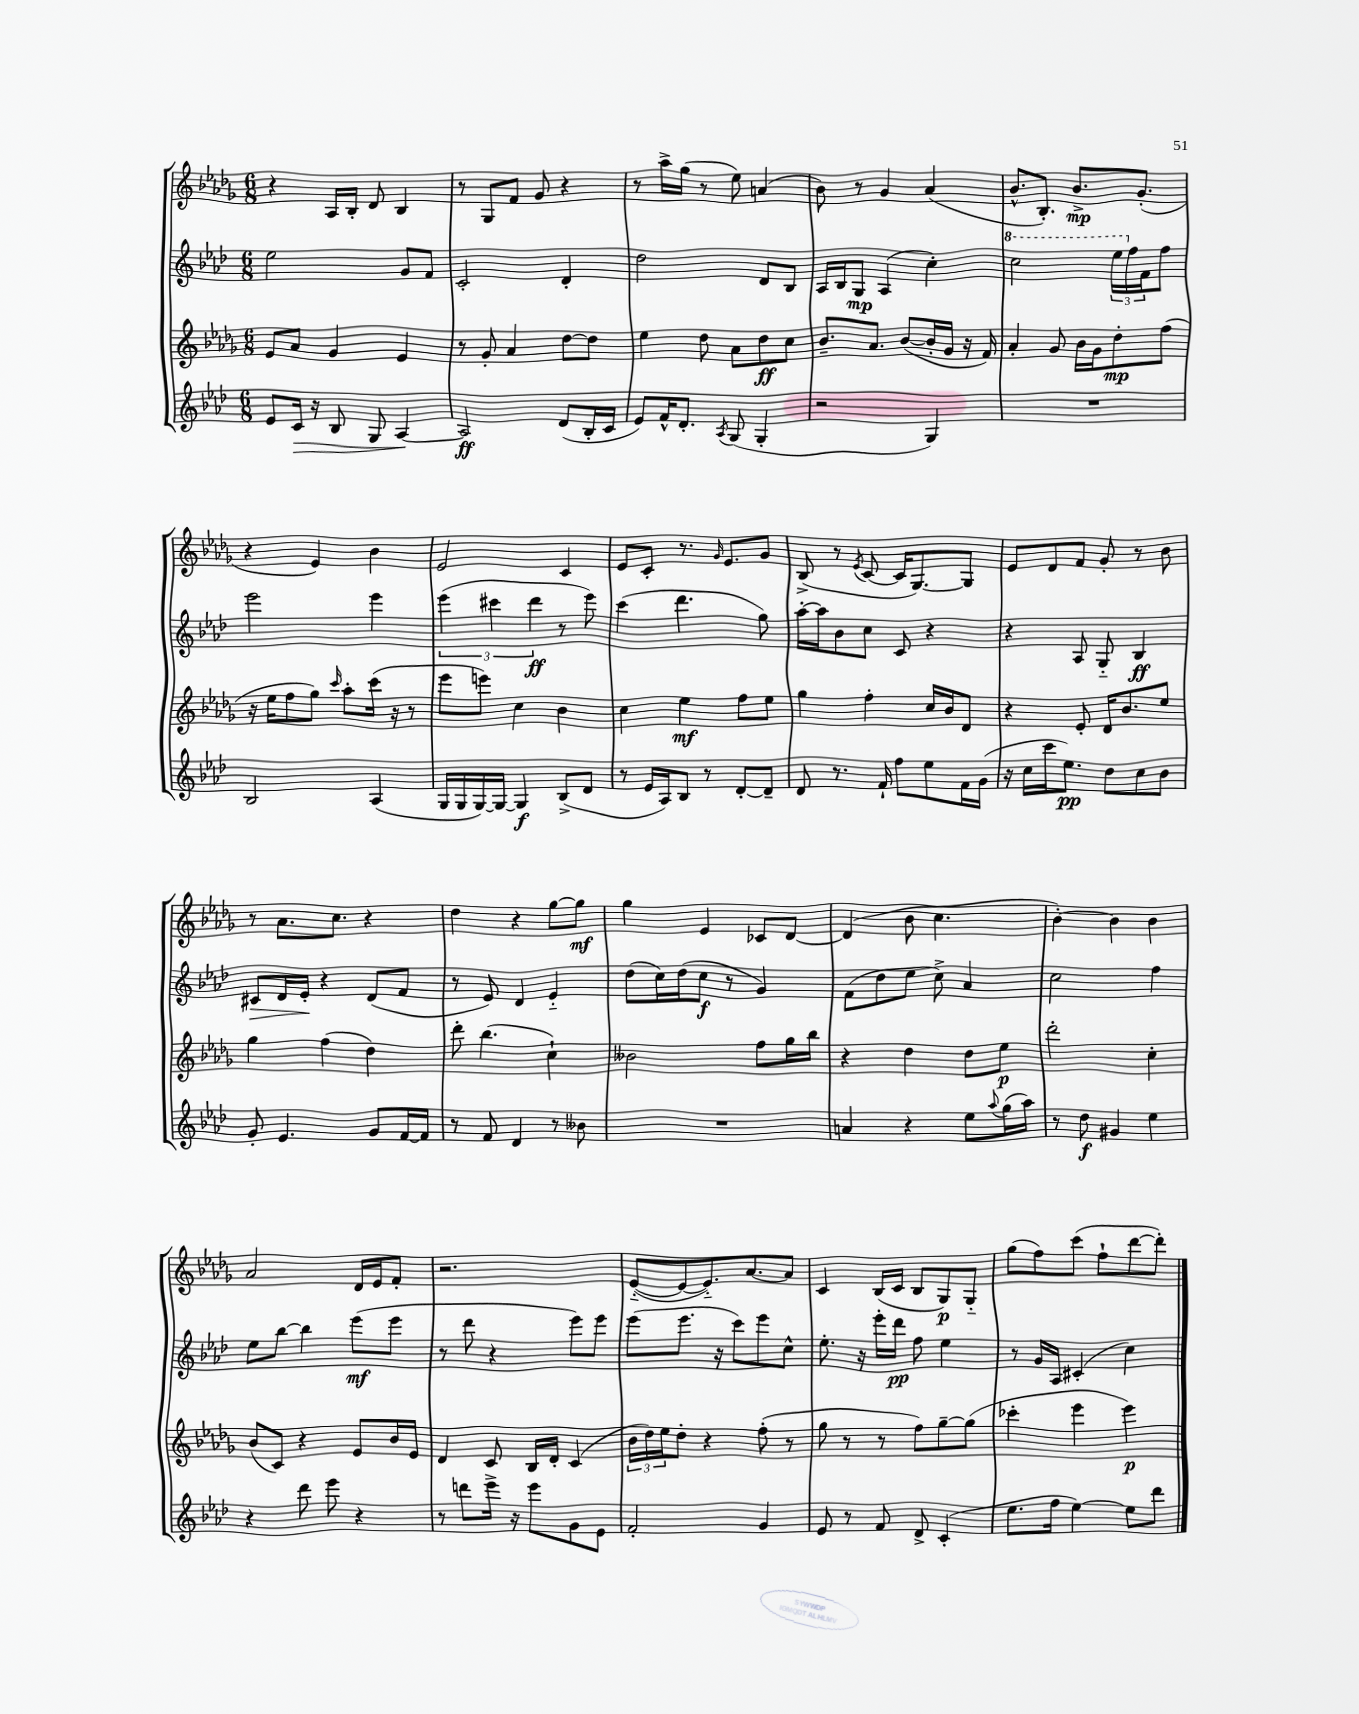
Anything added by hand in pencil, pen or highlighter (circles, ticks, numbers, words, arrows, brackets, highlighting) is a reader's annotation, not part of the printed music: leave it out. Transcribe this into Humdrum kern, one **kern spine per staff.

**kern	**dynam	**kern	**dynam	**kern	**dynam	**kern	**dynam
*part4	*part4	*part3	*part3	*part2	*part2	*part1	*part1
*staff4	*staff4	*staff3	*staff3	*staff2	*staff2	*staff1	*staff1
*clefG2	*	*clefG2	*	*clefG2	*	*clefG2	*
*k[b-e-a-d-]	*	*k[b-e-a-d-g-]	*	*k[b-e-a-d-]	*	*k[b-e-a-d-g-]	*
*M6/8	*	*M6/8	*	*M6/8	*	*M6/8	*
=92	=92	=92	=92	=92	=92	=92	=92
8e-/L	.	8e-/L	.	2ee-\	.	4r	.
!	!LO:HP:b	!	!	!	!	!	!
16c/Jk	>	8a-/J	.	.	.	.	.
16r	.	.	.	.	.	.	.
8B-/	.	4g-/	.	.	.	16A-/LL	.
.	.	.	.	.	.	16B-'/JJ	.
8G/	.	.	.	.	.	8d-/	.
[4A-/	.	4e-/	.	8g/L	.	4B-/	.
.	.	.	.	8f/J	.	.	.
.	]	.	.	.	.	.	.
=93	=93	=93	=93	=93	=93	=93	=93
2A-/]	ff	8r	.	2c'/	.	8r	.
.	.	8g-'/	.	.	.	8G-/L	.
.	.	4a-/	.	.	.	8f/J	.
.	.	.	.	.	.	8g-/	.
(8d-/L	.	[8dd-\L	.	4d-'/	.	4r	.
16B-'/L	.	8dd-\J]	.	.	.	.	.
16c/JJ	.	.	.	.	.	.	.
=94	=94	=94	=94	=94	=94	=94	=94
8e-/L)	.	4ee-\	.	2dd-\	.	8r	.
16f^^/K	.	.	.	.	.	16aa-^\LL	.
8.d-'/J	.	.	.	.	.	(16gg-\JJ	.
.	.	8dd-\	.	.	.	8r	.
8qA-/	.	.	.	.	.	.	.
(8G/	.	8a-\L	.	.	.	8ee-\)	.
4G'/	.	8dd-\	ff	8d-/L	.	(4an/	.
.	.	8cc\J	.	8B-/J	.	.	.
=95	=95	=95	=95	=95	=95	=95	=95
2r	.	8.b-~/L	.	16A-/LL	.	8b-\)	.
.	.	.	.	16B-/J	.	.	.
.	.	.	.	8G/J	mp	8r	.
.	.	8.a-/J	.	.	.	.	.
.	.	.	.	(4A-/	.	4g-/	.
.	.	([8b-/L	.	.	.	.	.
4G/)	.	16b-'/L]	.	4cc'\)	.	(4a-/	.
.	.	16g-/JJ	.	.	.	.	.
.	.	16r	.	.	.	.	.
.	.	16f/)	.	.	.	.	.
=96	=96	=96	=96	=96	=96	=96	=96
*	*	*	*	*8va	*	*	*
2.r	.	4a-'/	.	2ccc\	.	8.b-^^/L	.
.	.	.	.	.	.	8.B-'/J)	.
.	.	8g-/	.	.	.	.	.
.	.	16b-\LL	.	.	.	8.b-^/L	mp
.	.	16g-\J	.	.	.	.	.
.	.	8dd-'\	mp	24eee-\LL	.	.	.
*	*	*	*	*X8va	*	*	*
.	.	.	.	24ff\	.	.	.
.	.	.	.	.	.	(8.g-'/J	.
.	.	.	.	24f\J	.	.	.
.	.	(8ff\J	.	8ff\J	.	.	.
!!LO:LB:g=z
=97	=97	=97	=97	=97	=97	=97	=97
2B-/	.	16r	.	2eee-\	.	4r	.
.	.	16ee-\KL	.	.	.	.	.
.	.	8ff\	.	.	.	.	.
.	.	8gg-\J)	.	.	.	4e-/)	.
.	.	16qqccc/	.	.	.	.	.
.	.	8aa-'\L	.	.	.	.	.
(4A-/	.	(16ccc\Jk	.	4eee-\	.	4b-\	.
.	.	16r	.	.	.	.	.
.	.	8r	.	.	.	.	.
=98	=98	=98	=98	=98	=98	=98	=98
16G/LL	.	8eee-\L	.	(6eee-\	.	2e-/	.
16G/	.	.	.	.	.	.	.
[16G/)	.	8eeen\J)	.	.	.	.	.
.	.	.	.	6ccc#X\	.	.	.
16G/JJ_	.	.	.	.	.	.	.
4G/]	f	4cc\	.	.	.	.	.
.	.	.	.	6ddd-\	ff	.	.
(8B-^/L	.	4b-\	.	8r	.	4c/	.
8d-/J	.	.	.	8eee-\)	.	.	.
=99	=99	=99	=99	=99	=99	=99	=99
8r	.	4cc\	.	(4ccc\	.	8e-/L	.
16e-/LL	.	.	.	.	.	8c'/J	.
16A-/J)	.	.	.	.	.	.	.
8B-/J	.	4ee-\	mf	4.ddd-\	.	8.r	.
8r	.	.	.	.	.	.	.
.	.	.	.	.	.	16qqg-/	.
.	.	.	.	.	.	8.e-/L	.
[8d-'/L	.	8ff\L	.	.	.	.	.
8d-~/J]	.	8ee-\J	.	8gg\)	.	8g-/J	.
=100	=100	=100	=100	=100	=100	=100	=100
8d-/	.	4gg-\	.	[16aa-'\LL	.	(8B-^/	.
.	.	.	.	16aa-\J]	.	.	.
8.r	.	.	.	8b-\	.	8r	.
.	.	.	.	.	.	8qe-/	.
.	.	4ff'\	.	8cc\J	.	[8c/	.
16f`/	.	.	.	.	.	.	.
8ff\L	.	.	.	8c/	.	16c/KL]	.
.	.	.	.	.	.	[8.G-/)	.
8ee-\	.	16cc/LL	.	4r	.	.	.
.	.	16b-/J	.	.	.	.	.
16f\L	.	8d-/J	.	.	.	8G-/J]	.
(16g\JJ	.	.	.	.	.	.	.
=101	=101	=101	=101	=101	=101	=101	=101
16r	.	4r	.	4r	.	8e-/L	.
16cc\LL	.	.	.	.	.	.	.
16ccc\J	.	.	.	.	.	8d-/	.
8.ee-\J)	pp	.	.	.	.	.	.
.	.	8e-'/	.	8A-/	.	8f/J	.
8dd-\L	.	16d-/KL	.	8G/	.	8g-'/	.
.	.	8.b-/	.	.	.	.	.
8cc\	.	.	.	4B-/	ff	8r	.
8b-\J	.	8ee-/J	.	.	.	8b-\	.
!!LO:LB:g=z
=102	=102	=102	=102	=102	=102	=102	=102
!	!	!	!	!	!LO:HP:b	!	!
8g'/	.	4gg-\	.	8c#X/L	>	8r	.
4.e-/	.	.	.	16d-/L	.	8.a-\L	.
.	.	.	.	16e-'/JJ	.	.	.
.	.	(4ff\	.	4r	]	.	.
.	.	.	.	.	.	8.cc\J	.
8g/L	.	4dd-\)	.	(8d-/L	.	4r	.
[16f/L	.	.	.	8f/J	.	.	.
16f/JJ]	.	.	.	.	.	.	.
=103	=103	=103	=103	=103	=103	=103	=103
8r	.	8ddd-'\	.	8r	.	4dd-\	.
8f/	.	(4.bb-\	.	8e-/)	.	.	.
4d-/	.	.	.	4d-/	.	4r	.
8r	.	4cc`\)	.	4e-/	.	[8gg-\L	.
8b--X\	.	.	.	.	.	8gg-\J]	mf
=104	=104	=104	=104	=104	=104	=104	=104
2.r	.	2b--X\	.	(8dd-\L	.	4gg-\	.
.	.	.	.	16cc\L)	.	.	.
.	.	.	.	(16dd-\J	.	.	.
.	.	.	.	8cc\J	f	4e-/	.
.	.	.	.	8r	.	.	.
.	.	8ff\L	.	4g/)	.	8c-X/L	.
.	.	16gg-\L	.	.	.	[8d-/J	.
.	.	16bb-\JJ	.	.	.	.	.
=105	=105	=105	=105	=105	=105	=105	=105
4an/	.	4r	.	(8f\L	.	(4d-/]	.
.	.	.	.	8dd-\	.	.	.
4r	.	4dd-\	.	8ee-\J	.	8b-\	.
.	.	.	.	8cc^\)	.	4.cc\	.
8ee-\L	.	8dd-\L	.	4a-/	.	.	.
8qqaa-/	.	.	.	.	.	.	.
(16gg\L	.	8ee-\J	p	.	.	.	.
16aa-\JJ)	.	.	.	.	.	.	.
=106	=106	=106	=106	=106	=106	=106	=106
8r	.	2ddd-'\	.	2cc\	.	[4b-'\)	.
8dd-\	f	.	.	.	.	.	.
4g#X/	.	.	.	.	.	4b-\]	.
4ee-\	.	4cc'\	.	4ff\	.	4b-\	.
!!LO:LB:g=z
=107	=107	=107	=107	=107	=107	=107	=107
4r	.	(8b-/L	.	8ee-\L	.	2a-/	.
.	.	8c/J)	.	[8bb-\J	.	.	.
8ddd-\	.	4r	.	4bb-\]	.	.	.
8eee-\	.	.	.	.	.	.	.
4r	.	8e-/L	.	(8eee-\L	mf	16d-/LL	.
.	.	.	.	.	.	16e-/J	.
.	.	16b-/L	.	8eee-\J	.	8f'/J	.
.	.	16e-/JJ	.	.	.	.	.
=108	=108	=108	=108	=108	=108	=108	=108
8r	.	4d-/	.	8r	.	2.r	.
8dddn\L	.	.	.	8ddd-\	.	.	.
16eee-^\Jk	.	8c/	.	4r	.	.	.
16r	.	.	.	.	.	.	.
8eee-\L	.	16B-/LL	.	.	.	.	.
.	.	16d-'/JJ	.	.	.	.	.
8g\	.	(4c/	.	8eee-\L)	.	.	.
8e-\J	.	.	.	8eee-\J	.	.	.
=109	=109	=109	=109	=109	=109	=109	=109
2f'/	.	24b-\LL	.	(8eee-\L	.	([8e-/L	.
.	.	24dd-\)	.	.	.	.	.
.	.	24ee-\J	.	.	.	.	.
.	.	8dd-'\J	.	8.eee-\J	.	8e-/_	.
.	.	4r	.	.	.	8.e-/])	.
.	.	.	.	16r	.	.	.
.	.	.	.	8ccc\L)	.	.	.
.	.	.	.	.	.	[8.a-/	.
4g/	.	(8ff'\	.	8eee-\	.	.	.
.	.	8r	.	8cc^^\J	.	8a-/J]	.
=110	=110	=110	=110	=110	=110	=110	=110
8e-/	.	8gg-\	.	8.ee-'\	.	4c/	.
8r	.	8r	.	.	.	.	.
.	.	.	.	16r	.	.	.
8f/	.	8r	.	16eee-'\LL	.	(16B-/LL	.
.	.	.	.	16ddd-\JJ	pp	16c/JJ	.
8d-^/	.	8ff\L)	.	8ff\	.	8B-/L	.
(4c'/	.	[8gg-~\	.	4ee-\	.	8G-/)	p
.	.	(8gg-\J]	.	.	.	8G-/J	.
=111	=111	=111	=111	=111	=111	=111	=111
8.ee-\L	.	4ccc-X'\	.	8r	.	(8gg-\L	.
.	.	.	.	16g/LL	.	8ff\)	.
16ff\Jk	.	.	.	16A-/JJ	.	.	.
[4ee-\)	.	4eee-\	.	(4c#X'/	.	(8ccc\J	.
.	.	.	.	.	.	8ff`\L	.
8ee-\L]	.	4eee-\)	p	4cc\)	.	[8ddd-\	.
8ddd-\J	.	.	.	.	.	8ddd-'\J])	.
==	==	==	==	==	==	==	==
*-	*-	*-	*-	*-	*-	*-	*-
